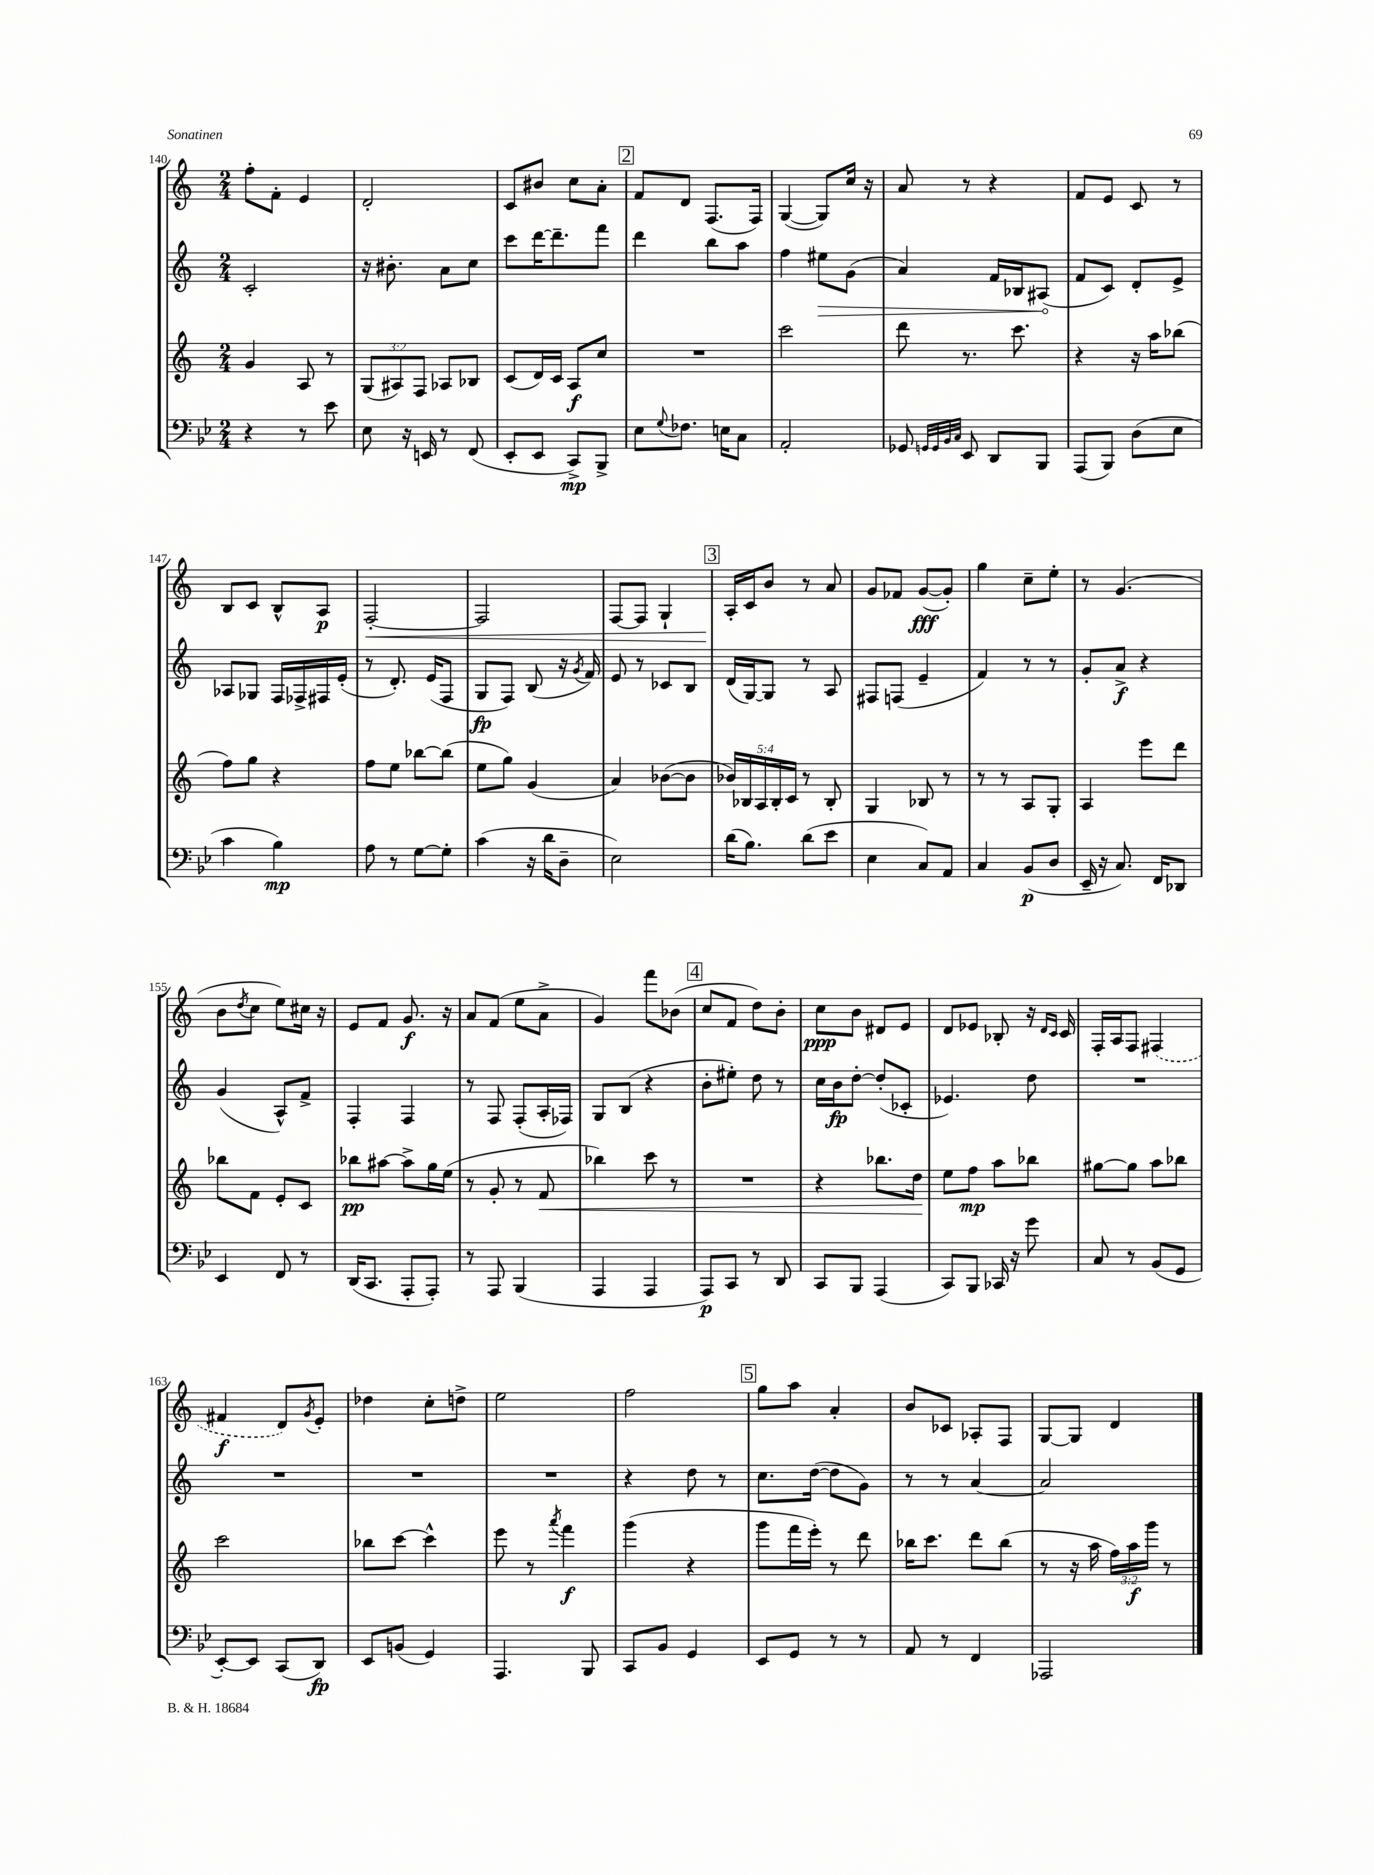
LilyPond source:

<<
\new StaffGroup <<
\new Staff = "s0" {
    \clef treble \key c \major \numericTimeSignature \time 2/4
    f''8-. f'8-. e'4 |
    d'2-. |
    c'8 bis'8 c''8 a'8-. |
    \mark \markup { \box "2" } f'8 d'8 f8.( f16) |
    g4~( g8) c''16 r16 |
    a'8 r8 r4 |
    f'8 e'8 c'8 r8 |
    b8 c'8 b8-^ a8\p |
    f2~-.\< |
    f2 |
    f8~ f8 g4-! |
    \mark \markup { \box "3" } a16-.\! c'16 b'8 r8 a'8 |
    g'8 fes'8 g'8~\fff( g'8-.) |
    g''4 c''8-- e''8-. |
    r8 g'4.( |
    b'8 \acciaccatura { d''8 } c''8 e''8) cis''16 r16 |
    e'8 f'8 g'8.\f r16 |
    a'8 f'8( e''8 a'8-> |
    g'4) f'''8 bes'8( |
    \mark \markup { \box "4" } c''8 f'8 d''8) b'8-. |
    c''8\ppp b'8 dis'8 e'8 |
    d'8 ees'8 bes8-. r16 \grace { d'16 c'16 } c'16 |
    f16-. a16 f8 \once \slurDashed fis4( |
    fis'4\f d'8) \acciaccatura { g'8 } e'8-. |
    des''4 c''8-. d''8-> |
    e''2 |
    f''2 |
    \mark \markup { \box "5" } g''8 a''8 a'4-. |
    b'8 ces'8 aes8-. f8 |
    g8~ g8 d'4 \bar "|." |
}
\new Staff = "s1" {
    \clef treble \key c \major \numericTimeSignature \time 2/4
    c'2-. |
    r16 bis'8.-. a'8 c''8 |
    c'''8 d'''16~ d'''8.-- f'''8 |
    \mark \markup { \box "2" } d'''4 b''8 a''8 |
    f''4 \once \override Hairpin.circled-tip = ##t eis''8\> g'8( |
    a'4) f'16 bes16 ais8\!( |
    f'8 c'8) d'8-. e'8-> |
    aes8 ges8 f16 fes16-> fis16 e'16-.( |
    r8 d'8.-.) e'16( f8 |
    g8\fp f8) b8( r16 \acciaccatura { g'8 } f'16) |
    e'8 r8 ces'8 b8 |
    \mark \markup { \box "3" } d'16( g16~) g8 r8 a8 |
    fis8 f8( e'4-- |
    f'4) r8 r8 |
    g'8-. a'8->\f r4 |
    g'4( a8-^) f'8-> |
    f4-. f4 |
    r8 f8 f8-.( a16-. fes16) |
    g8 b8( r4 |
    \mark \markup { \box "4" } b'8-. eis''8-.) d''8 r8 |
    c''16 b'16\fp d''8~-. d''8-.( ces'8-. |
    ees'4.) d''8 |
    R2 |
    R2 |
    R2 |
    R2 |
    r4 d''8 r8 |
    \mark \markup { \box "5" } c''8. d''16~( d''8 g'8) |
    r8 r8 a'4~ |
    a'2 \bar "|." |
}
\new Staff = "s2" {
    \clef treble \key c \major \numericTimeSignature \time 2/4 \override Staff.TupletNumber.text = #tuplet-number::calc-fraction-text
    g'4 a8 r8 |
    \tuplet 3/2 { g8( ais8) f8 } aes8 bes8 |
    c'8( d'16) c'16 a8\f c''8 |
    \mark \markup { \box "2" } R2 |
    c'''2 |
    d'''8 r8. c'''8. |
    r4 r16 a''16 bes''8( |
    f''8) g''8 r4 |
    f''8 e''8 bes''8~ bes''8( |
    e''8 g''8) g'4( |
    a'4) bes'8~( bes'8 |
    \mark \markup { \box "3" } \tuplet 5/4 { bes'16) bes16 a16 bes16-. c'16 } r8 bes8-. |
    g4 bes8 r8 |
    r8 r8 a8 g8-. |
    a4 e'''8 d'''8 |
    bes''8 f'8 e'8-. c'8 |
    bes''8\pp ais''8~ ais''8-> g''16 e''16( |
    r8 g'8-. r8 f'8\< |
    bes''4) c'''8 r8 |
    \mark \markup { \box "4" } R2 |
    r4 bes''8. d''16\! |
    e''8 f''8\mp a''8 bes''8 |
    gis''8~ gis''8 a''8 bes''8 |
    c'''2 |
    bes''8 c'''8~ c'''4-^ |
    e'''8 r8 \acciaccatura { a'''8 } f'''4\f |
    g'''4( r4 |
    \mark \markup { \box "5" } g'''8 f'''16 e'''16-.) r8 d'''8 |
    bes''16 c'''8. d'''8 bes''8( |
    r8 r16 a''16 \tuplet 3/2 { f''16) a''16\f g'''16 } r8 \bar "|." |
}
\new Staff = "s3" {
    \clef bass \key bes \major \numericTimeSignature \time 2/4
    r4 r8 ees'8 |
    ees8 r16 e,16 r8 f,8( |
    ees,8-. ees,8 c,8->\mp) bes,,8-> |
    \mark \markup { \box "2" } ees8 \appoggiatura { g8 } fes8. e16 c8 |
    a,2-. |
    ges,8 \grace { g,32 g,32 bes,32 c32 } ees,8 d,8 bes,,8 |
    a,,8( bes,,8) d8( ees8 |
    c'4 bes4\mp) |
    a8 r8 g8~ g8-. |
    c'4( r16 d'16 d8-- |
    ees2) |
    \mark \markup { \box "3" } d'16( bes8.) d'8( ees'8 |
    ees4 c8) a,8 |
    c4 bes,8\p( d8 |
    ees,16-- r16 c8.) f,16 des,8 |
    ees,4 f,8 r8 |
    d,16( c,8. a,,8-. a,,8-.) |
    r8 a,,8 bes,,4( |
    a,,4 a,,4 |
    \mark \markup { \box "4" } a,,8\p) c,8 r8 d,8 |
    c,8 bes,,8 a,,4( |
    c,8) bes,,8 ces,16 r16 g'8 |
    c8 r8 bes,8( g,8 |
    ees,8~-.) ees,8 c,8( d,8\fp) |
    ees,8 b,8( g,4) |
    a,,4. bes,,8 |
    c,8 bes,8 g,4 |
    \mark \markup { \box "5" } ees,8 g,8 r8 r8 |
    a,8 r8 f,4 |
    aes,,2 \bar "|." |
}
>>
>>
\layout { \context { \Score currentBarNumber = #140 } }
